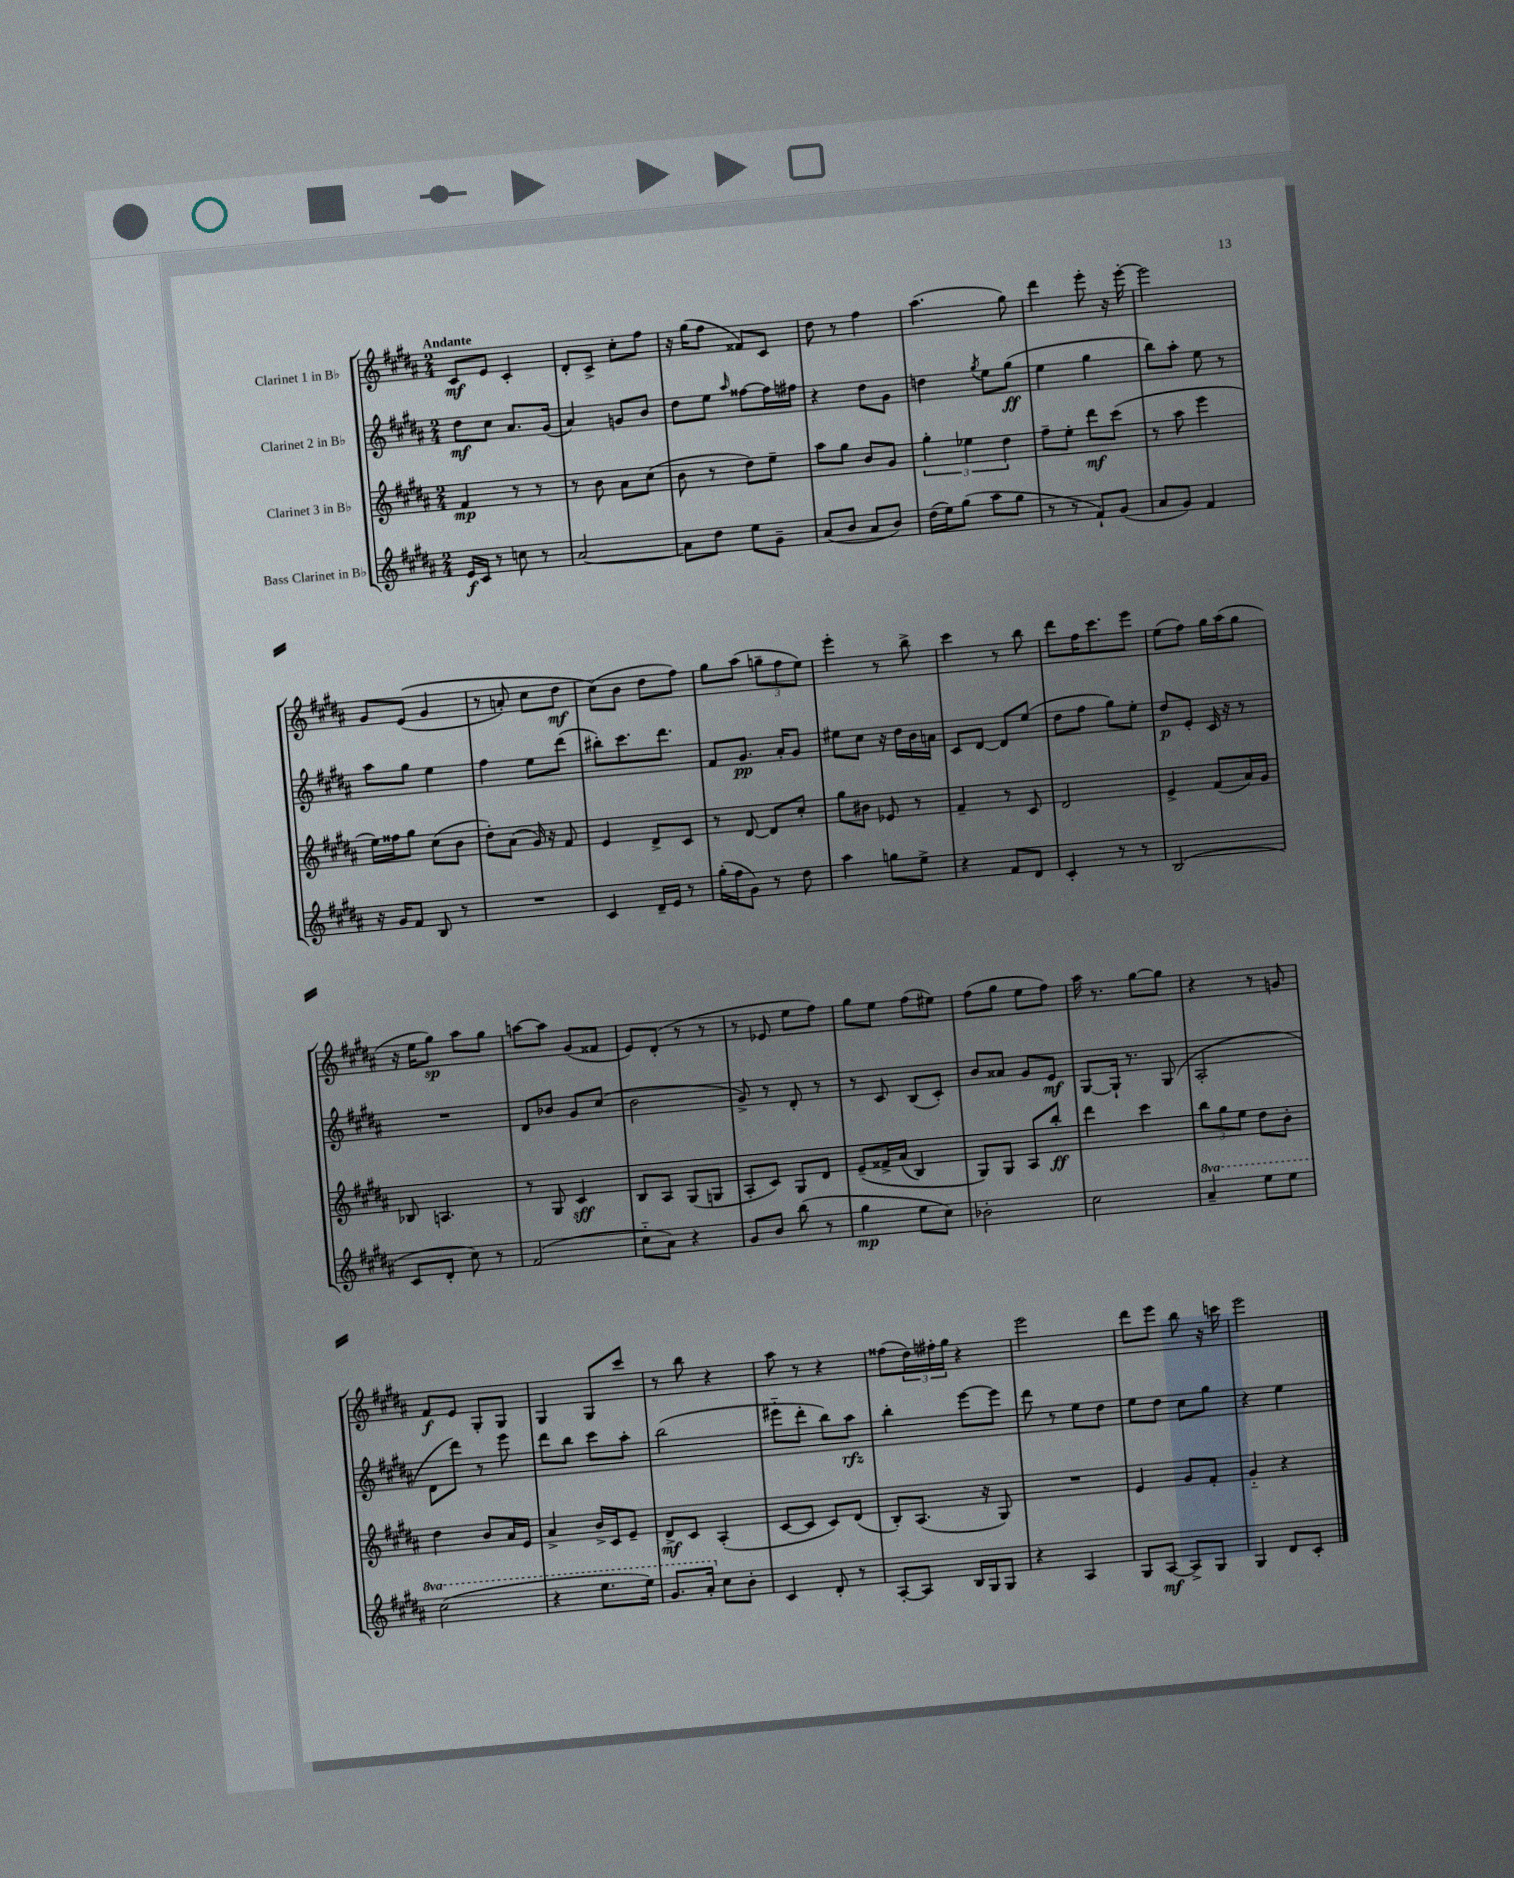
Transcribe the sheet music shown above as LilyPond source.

<<
\new StaffGroup <<
\new Staff = "s0" \with { instrumentName = "Clarinet 1 in Bb" } {
    \clef treble \key b \major \numericTimeSignature \time 2/4 \tempo "Andante"
    cis'8\mf e'8 cis'4-. |
    dis'8-. cis'8-> cis''8-. fis''8 |
    r16 gis''16( fis''8 fisis'8) cis'8 |
    dis''8 r8 fis''4 |
    ais''4.( gis''8) |
    dis'''4 e'''8-. r16 e'''16~-. |
    e'''2 |
    gis'8 e'8(\( gis'4 |
    r8 a'8-.) cis''8 dis''8\mf |
    cis''8(\) b'8 dis''8 fis''8) |
    gis''8 ais''8( \tuplet 3/2 { g''8-- fis''8 e''8) } |
    e'''4-. r8 b''8-> |
    cis'''4 r8 b''8 |
    dis'''8 fis''16 cis'''8. e'''8 |
    e''8( fis''8) gis''16 ais''16( gis''8 |
    r16 e''16 gis''8\sp) ais''8 gis''8 |
    a''8~ a''8 gis'8( fisis'8 |
    e'8) dis'8-.( r8 r8 |
    r8 ees'8 e''8 fis''8) |
    gis''8 e''8 fis''8( eis''8) |
    fis''8( gis''8 e''8 fis''8) |
    ais''16 r8. gis''8~ gis''8 |
    r4 r8 g'8 |
    fis'8\f e'8 gis8-. gis8 |
    gis4 gis8 cis'''8 |
    r8 b''8 r4 |
    ais''8 r8 r4 |
    fisis''8( \tuplet 3/2 { dis''16) fis''16-. gis''16 } r4 |
    e'''2 |
    dis'''8 e'''8 b''8 r16 c'''16 |
    e'''2 \bar "|." |
}
\new Staff = "s1" \with { instrumentName = "Clarinet 2 in Bb" } {
    \clef treble \key b \major \numericTimeSignature \time 2/4
    dis''8\mf cis''8 ais'8. gis'16( |
    ais'4) g'8 b'8 |
    dis''8 e''8 \grace { ais''16 } fisis''8~ fisis''16 fis''16 |
    r4 dis''8 gis'8 |
    d''4 \acciaccatura { gis''8 } e''8 gis''8\ff( |
    e''4 gis''4 |
    b''8) ais''8-. e''8 r8 |
    ais''8 gis''8 e''4 |
    fis''4 e''8 dis'''8( |
    bis''8-.) cis'''8. dis'''8. |
    fis'8 gis'8.\pp ais'16-. gis'8 |
    eis''8 cis''8 r16 dis''16 b'16 a'16 |
    cis'8 dis'8~ dis'8 e''8( |
    dis''8 fis''8 gis''8) e''8-. |
    dis''8\p e'8-. cis'16 r16 r8 |
    R2 |
    dis'8 bes'8 gis'8 cis''8( |
    b'2 |
    gis'8->) r8 dis'8-. r8 |
    r8 cis'8 b8( cis'8-.) |
    b'8 aisis'8 gis'8 e'8\mf |
    gis8~ gis16-! r8. gis8( |
    ais2-. |
    dis'8 dis'''8) r8 e'''8 |
    dis'''8 b''8 cis'''8 ais''8-. |
    b''2( |
    eis'''8-_ dis'''8-. b''8) ais''8\rfz |
    b''4-. e'''8~ e'''8 |
    dis'''8 r8 e''8 dis''8 |
    e''8 dis''8 cis''8 gis''8 |
    r4 e''4 \bar "|." |
}
\new Staff = "s2" \with { instrumentName = "Clarinet 3 in Bb" } {
    \clef treble \key b \major \numericTimeSignature \time 2/4
    fis'4\mp r8 r8 |
    r8 b'8 ais'8 cis''8( |
    b'8 r8 dis''8) e''8-- |
    ais''8 gis''8 b'8 gis'8 |
    \tuplet 3/2 { gis''4-. ees''4 dis''4 } |
    fis''8-- e''8-. dis'''8\mf cis'''8( |
    r8 ais''8 e'''4 |
    e''16) fisis''16 gis''8 cis''8( b'8 |
    dis''8-.) ais'8( gis'16) r16 fis'8 |
    e'4 dis'8-> cis'8 |
    r8 dis'8~ dis'8 cis''8-. |
    gis''8 bis'8 ees'8 r8 |
    fis'4-- r8 cis'8 |
    dis'2 |
    e'4-> fis'8( ais'16) gis'16 |
    bes8 a4. |
    r8 gis8 cis'4\sff |
    b8 ais8 gis8( g8 |
    ais8-. cis'8) gis8 dis'8 |
    e'8--\( fisis'16-> ais'16( b4) |
    gis8\) gis8 ais8 b''8-.\ff |
    dis'''4 cis'''4 |
    \tuplet 3/2 { b''8 gis''8 e''8 } dis''8 b'8-. |
    dis''4 b'8 ais'16 e'16 |
    ais'4-> b'16-> cis'16 e'8-- |
    dis'8->\mf cis'8 ais4-.( |
    cis'8~ cis'8 cis'8) dis'8( |
    b8-.) ais8.( r16 gis8) |
    R2 |
    e'4 gis'8 fis'8-. |
    gis'4-_ r4 \bar "|." |
}
\new Staff = "s3" \with { instrumentName = "Bass Clarinet in Bb" } {
    \clef treble \key b \major \numericTimeSignature \time 2/4 \set Staff.ottavationMarkups = #ottavation-simple-ordinals
    e'16\f cis'16 r8 c''8 r8 |
    ais'2~ |
    ais'8 dis''8 e''8 gis'8-- |
    ais'8( b'8 ais'8 b'8) |
    dis''16( e''16) gis''8( ais''8 gis''8 |
    r8 r8 fis'8-!) gis'8( |
    ais'8 gis'8) fis'4 |
    r16 gis'16 fis'8 b8 r8 |
    R2 |
    cis'4 dis'16-- e'16 r8 |
    gis''16-.( fis''16 gis'8) r8 dis''8 |
    ais''4 g''8 e''8-> |
    r4 fis'8 dis'8 |
    cis'4-. r8 r8 |
    b2( |
    cis'8 dis'8-. cis''8) r8 |
    fis'2( |
    cis''8-_ ais'8) r4 |
    gis'8 b'8 b''8( r8 |
    gis''4\mp e''8 cis''8) |
    bes'2-. |
    cis''2 |
    \ottava #1 ais''4-- e'''8 e'''8 |
    cis'''2( |
    r4 e'''8. e'''16) |
    gis''8. ais''16-. \ottava #0 cis''8 b'8-. |
    cis'4 dis'8-. r8 |
    ais8~-. ais8 b16 gis16 gis8 |
    r4 ais4 |
    gis8 ais8~\mf ais8-> gis8 |
    gis4 dis'8 cis'8-. \bar "|." |
}
>>
>>
\layout { \context { \Score \remove "Bar_number_engraver" } }
